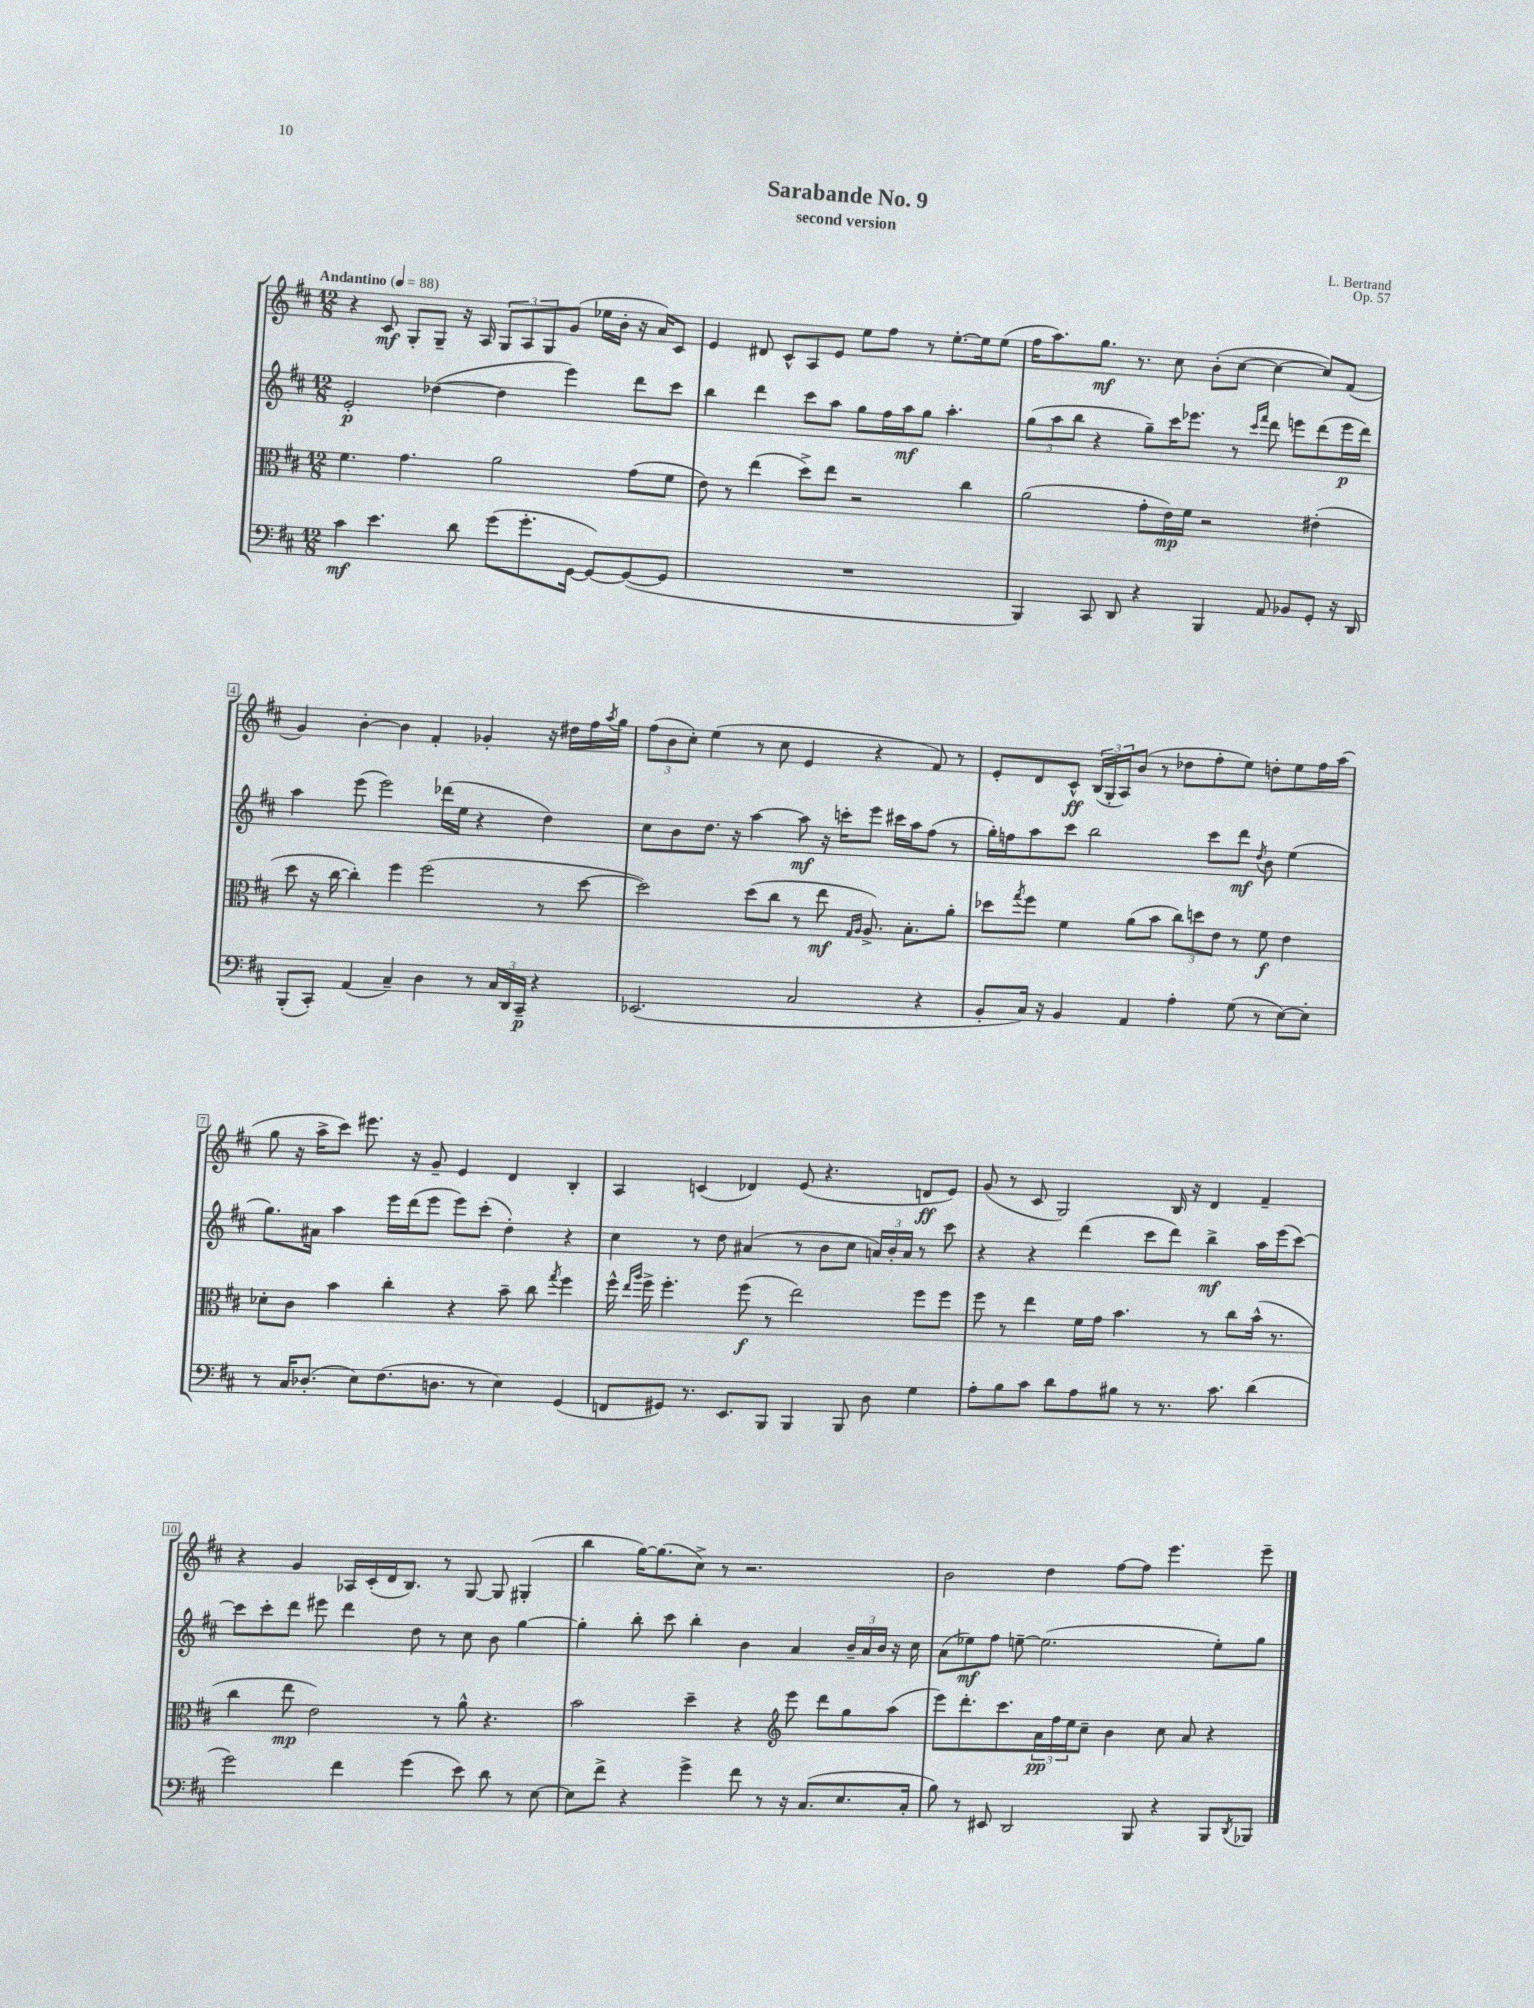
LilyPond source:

\header { title = "Sarabande No. 9" composer = "L. Bertrand" subtitle = "second version" opus = "Op. 57" }
<<
\new StaffGroup <<
\new Staff = "s0" {
    \clef treble \key d \major \numericTimeSignature \time 12/8 \tempo "Andantino" 4 = 88
    r4 cis'8\mf g8-. g8-- r16 a16 \tuplet 3/2 { g8 a8 g8 } g'8( ees''16 b'16-. r16 a'16) cis'8 |
    e'4 dis'8 cis'8-^ a8 e'8 e''8 fis''8 r8 e''8.~-. e''16 e''8( |
    fis''16 a''8.) g''8.\mf r8. cis''8 b'8-.( cis''8~ cis''4~ cis''8) fis'8( |
    g'4) b'4~-. b'4 fis'4-. ges'4-. r16 dis''16 fis''16 \acciaccatura { a''8 } g''16 |
    \tuplet 3/2 { fis''8( b'8 cis''8-.) } e''4( r8 cis''8 e'4 r4 fis'8) r8 |
    e'8-. d'8 cis'8-^\ff \tuplet 3/2 { b16( g16-. a16) } b'8( r8 des''8 fis''8-. e''8) d''8-. e''8 fis''16 a''16( |
    g''8 r16 a''16-> cis'''8) eis'''8. r16 g'8-- e'4 d'4 b4-. |
    a4 c'4( des'4) e'8( r4. d'8\ff e'8) |
    g'8( r8 cis'8 g2) b16 r16 d'4 fis'4-- |
    r4 g'4 aes16 cis'16-.( d'16 b8.) r8 g8~ g8 gis4-.( |
    b''4 g''16~) g''8.( cis''8->) r8 r2. |
    b'2 d''4 fis''8~ fis''8 e'''4. e'''8-- \bar "|." |
}
\new Staff = "s1" {
    \clef treble \key d \major \numericTimeSignature \time 12/8
    e'2-.\p des''4~( des''4 e'''4) d'''8 cis'''8 |
    b''4 d'''4 cis'''8 a''8 g''8 fis''16 a''16\mf g''8 a''4.-. |
    \tuplet 3/2 { g''8( a''8 b''8 } r4 g''8--) cis'''16 ees'''8. r8 \grace { cis'''16 fis'''16 } d'''8 e'''8 d'''8( e'''16\p d'''16) |
    a''4 e'''8( e'''2) des'''16( e''16 r4 d''4) |
    cis''8 b'8 d''8. r16 a''4~ a''8\mf r16 c'''16-. e'''8 cis'''16 a''16 fis''8( r8 |
    g''16-.) f''16 a''8 cis'''8 b''2 cis'''8 d'''8\mf \acciaccatura { d''8 } b'8 e''4( |
    g''8.) ais'16 a''4 e'''16 d'''16( e'''8 e'''8) cis'''8-.( d''4-.) r4 |
    cis''4 r8 d''8 ais'4( r8 b'8 cis''8 \tuplet 3/2 { a'16) b'16-. a'16 } r8 cis'''8 |
    r4 r4 d'''4( cis'''8 d'''8) b''4->\mf a''16 e'''16( cis'''8~) |
    cis'''8 cis'''8-. d'''8 eis'''8 d'''4 d''8 r8 cis''8 b'8 g''4~ |
    g''4-. b''8-. cis'''8 b''4-. b'4 a'4 \tuplet 3/2 { b'16-- a'16 b'16 } r16 cis''16 |
    a'8( ees''8\mf) fis''8 e''8~-- e''2.( e''8-.) g''8 \bar "|." |
}
\new Staff = "s2" {
    \clef alto \key d \major \numericTimeSignature \time 12/8
    fis'4. g'4. a'2 g'8( fis'8 |
    e'8) r8 e''4( d''8->) e''8 r2 cis''4 |
    a'2( g'8-. e'16\mp) fis'16 r2 eis'4-.( |
    d''8 r16 cis''16~ cis''4-.) fis''4 fis''2( r8 d''8~ |
    d''2) d''8( cis''8 r8 e''8\mf \grace { g16 a16 } a8.->) b8.-. a'8-. |
    des''8 \acciaccatura { g''8 } fis''8 fis'4 a'8( b'8 \tuplet 3/2 { cis''8) d''8 e'8 } r8 fis'8\f e'4 |
    des'8-. cis'8 b'4 cis''4-. r4 b'8-- cis''8 \acciaccatura { g''8 } fis''4 |
    fis''16-^ \grace { e''16 a''16 } fis''16-> fis''4.-. fis''8\f( r8 e''2) fis''8 fis''8 |
    fis''8 r8 e''4 fis'16 g'16 b'4. r8 cis''8 b'16-^( r8. |
    cis''4 e''8\mp e'2) r8 a'8-^ r4. |
    b'2 d''4-- r4 \clef treble e'''8 d'''8 g''8 a''8( |
    e'''8) d'''8.-. cis'''8. \tuplet 3/2 { a'16\pp fis''16 e''16 } cis''8-- b'4 cis''8 a'8 r4 \bar "|." |
}
\new Staff = "s3" {
    \clef bass \key d \major \numericTimeSignature \time 12/8
    cis'4\mf e'4. d'8 g'8( g'8.-. g,16~ g,8~) g,8~( g,8 |
    R1. |
    b,,4) cis,8 d,8 r4 b,,4 a,8 bes,8 g,8-. r16 d,16 |
    b,,8-.( cis,8-.) a,4( cis4--) d4 r8 \tuplet 3/2 { cis16 d,16 cis,16--\p } r4 |
    ees,2.( cis2 r4 |
    b,8-. cis16) r16 b,4 a,4 a4-. g8( r8 e8~) e8-. |
    r8 cis16 des8.-.( e8) fis8.( d8. r8 e4) g,4( |
    f,8 gis,8) r8. e,8. b,,8 b,,4 b,,8 d8 g4 |
    a8-. b8 cis'8 d'8 a8 bis8 r8 r8. cis'8. d'4( |
    g'2) fis'4 g'4( e'8) d'8 r8 e8~ |
    e8 fis'8-> r4 g'4-> fis'8 r8 r16 cis8.( e8. cis16-. |
    b8) r8 eis,8 d,2 b,,8 r4 b,,8 \acciaccatura { d,8 } bes,,8 \bar "|." |
}
>>
>>
\layout { \context { \Score \override BarNumber.stencil = #(make-stencil-boxer 0.1 0.3 ly:text-interface::print) } }
